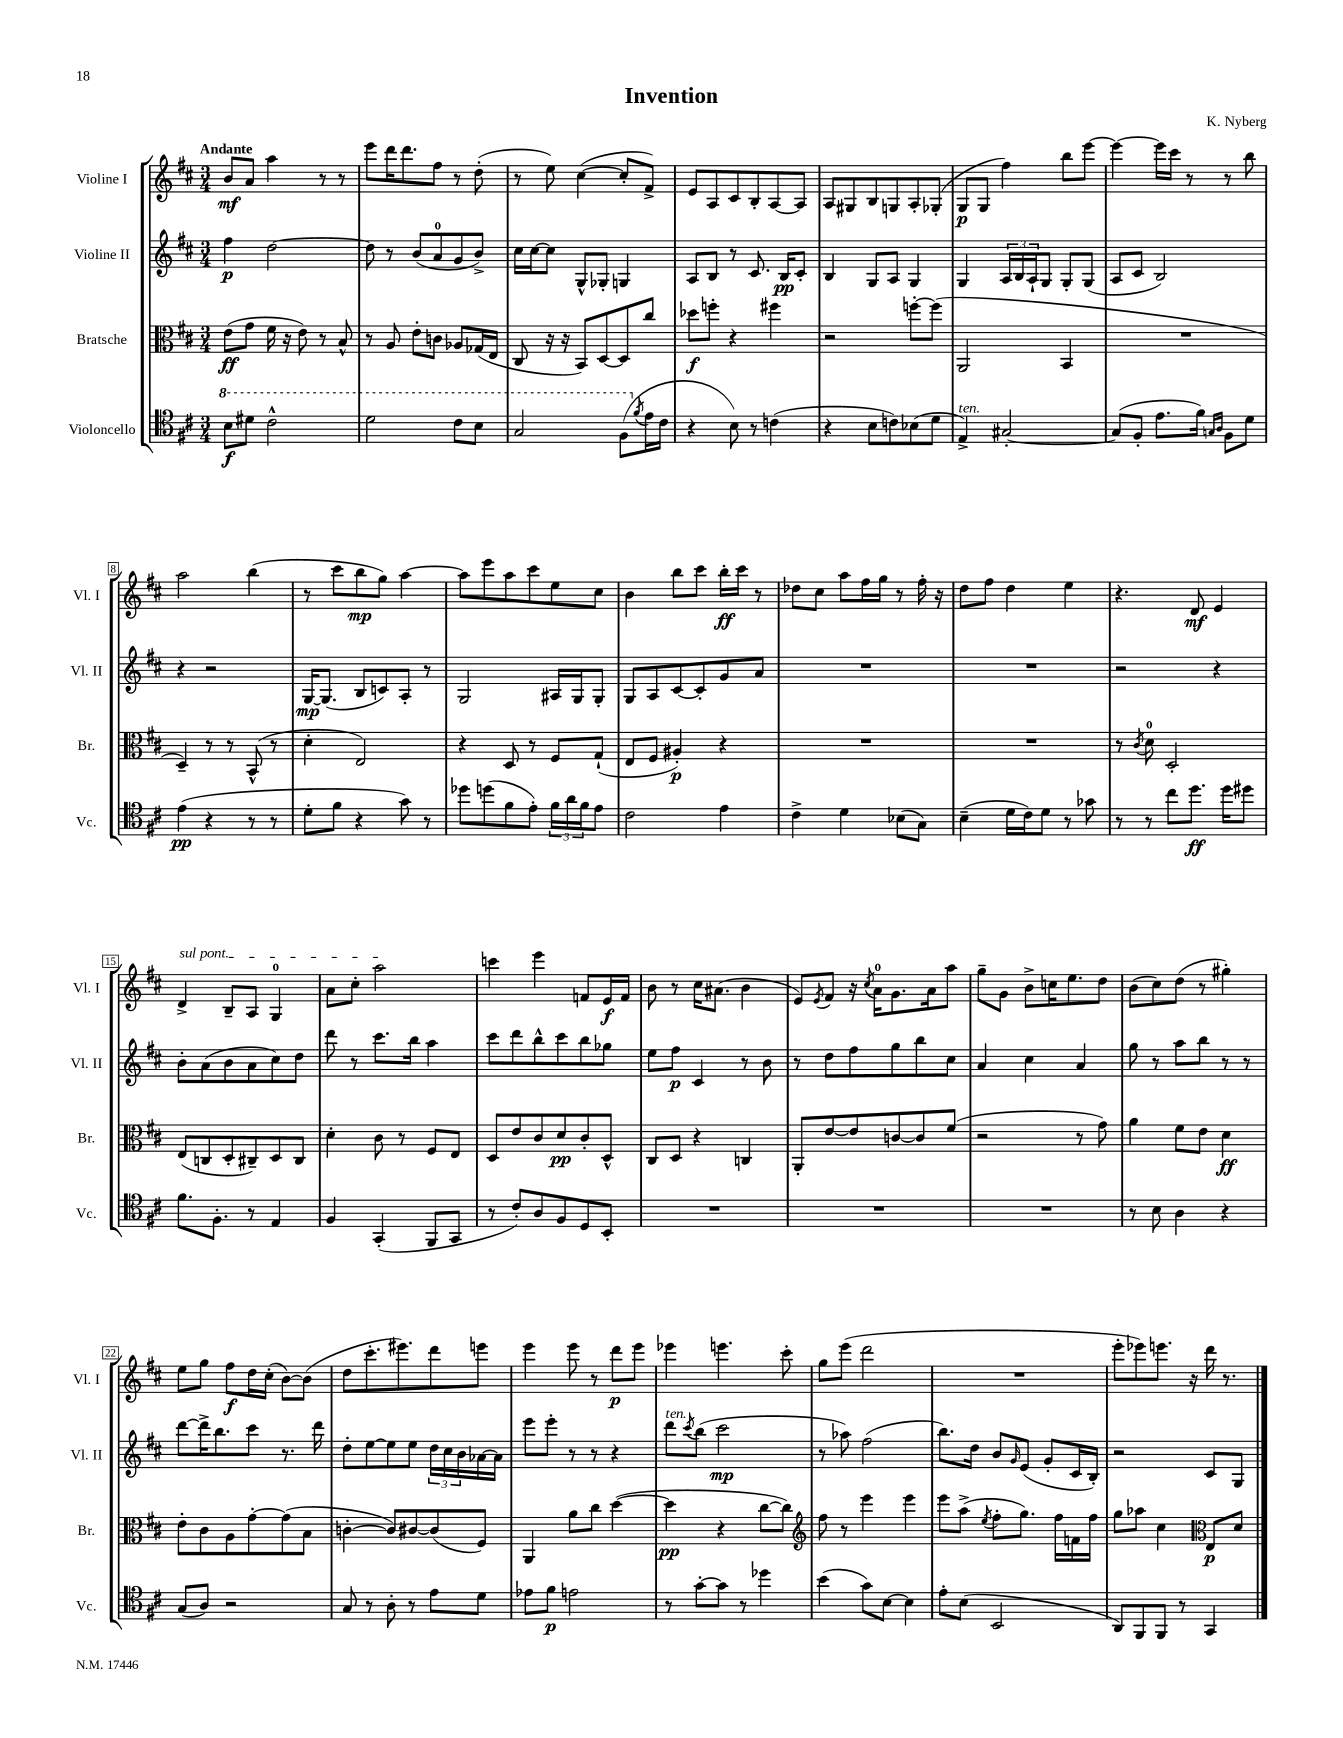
\header { title = "Invention" composer = "K. Nyberg" }
<<
\new StaffGroup <<
\new Staff = "s0" \with { instrumentName = "Violine I" shortInstrumentName = "Vl. I" } {
    \clef treble \key d \major \numericTimeSignature \time 3/4 \tempo "Andante"
    b'8\mf a'8 a''4 r8 r8 |
    e'''8 d'''16 d'''8. fis''8 r8 d''8-.( |
    r8 e''8) cis''4~( cis''8-. fis'8->) |
    e'8 a8 cis'8 b8-. a8~ a8 |
    a8 gis8 b8 g8 a8-. ges8-.( |
    g8\p g8 fis''4) b''8 e'''8~ |
    e'''4~ e'''16 cis'''16 r8 r8 b''8 |
    a''2 b''4( |
    r8 cis'''8 b''8\mp g''8) a''4~ |
    a''8 e'''8 a''8 cis'''8 e''8 cis''8 |
    b'4 b''8 cis'''8 b''16-.\ff cis'''16 r8 |
    des''8 cis''8 a''8 fis''16 g''16 r8 fis''16-. r16 |
    d''8 fis''8 d''4 e''4 |
    r4. d'8\mf e'4 |
    \once \override TextSpanner.bound-details.left.text = \markup { \italic "sul pont." } d'4->\startTextSpan b8-- a8 g4-0 |
    a'8 cis''8-. a''2\stopTextSpan |
    c'''4 e'''4 f'8 e'16\f f'16 |
    b'8 r8 cis''16 ais'8.( b'4 |
    e'8) \acciaccatura { e'8 } fis'8 r16 \acciaccatura { cis''8 } a'16-0 g'8. a'16 a''8 |
    g''8-- g'8 b'8-> c''16 e''8. d''8 |
    b'8( cis''8) d''8( r8 gis''4-.) |
    e''8 g''8 fis''8\f d''16 cis''16-.( b'8~) b'8( |
    d''8 cis'''8.-. eis'''8.) d'''8 e'''8 |
    e'''4 e'''8 r8 d'''8\p e'''8 |
    ees'''4 e'''4. cis'''8-. |
    g''8 e'''8( d'''2 |
    R2. |
    e'''8-. ees'''8) e'''8. r16 d'''16 r8. \bar "|." |
}
\new Staff = "s1" \with { instrumentName = "Violine II" shortInstrumentName = "Vl. II" } {
    \clef treble \key d \major \numericTimeSignature \time 3/4
    fis''4\p d''2~ |
    d''8 r8 b'8( a'8-0 g'8 b'8->) |
    cis''16 cis''16~ cis''8 g8-^ ges8-. g4 |
    a8 b8 r8 cis'8. b16\pp cis'8-. |
    b4 g8 a8 g4 |
    g4 \tuplet 3/2 { a16 b16 a16-! } g8 g8-. g8( |
    a8 cis'8 b2) |
    r4 r2 |
    g16~\mp g8.( b8 c'8) a8-. r8 |
    g2 ais16 g16 g8-. |
    g8 a8 cis'8~ cis'8-. g'8 a'8 |
    R2. |
    R2. |
    r2 r4 |
    b'8-. a'8( b'8 a'8 cis''8) d''8 |
    d'''8 r8 cis'''8. b''16 a''4 |
    cis'''8 d'''8 b''8-^ cis'''8 b''8 ges''8 |
    e''8 fis''8\p cis'4 r8 b'8 |
    r8 d''8 fis''8 g''8 b''8 cis''8 |
    a'4 cis''4 a'4 |
    g''8 r8 a''8 b''8 r8 r8 |
    d'''8~ d'''16-> b''8. cis'''8 r8. d'''16 |
    d''8-. e''8~ e''8 e''8 \tuplet 3/2 { d''16 cis''16 b'16 } aes'16~ aes'16 |
    e'''8 e'''8-. r8 r8 r4 |
    d'''8^\markup { \italic "ten." } \acciaccatura { cis'''8 } b''8( cis'''2\mp |
    r8 aes''8) fis''2( |
    b''8.) d''16 b'8 \grace { g'16 } e'8( g'8-. cis'16 b16-.) |
    r2 cis'8 g8 \bar "|." |
}
\new Staff = "s2" \with { instrumentName = "Bratsche" shortInstrumentName = "Br." } {
    \clef alto \key d \major \numericTimeSignature \time 3/4
    e'8\ff( g'8 fis'16 r16 e'8) r8 b8-^ |
    r8 a8 e'8-. c'8 aes8 ges16( e16 |
    cis8 r16 r16 b,8) d8~ d8 cis''8 |
    des''8\f f''8-. r4 fis''4 |
    r2 f''8~-. f''8( |
    a,2 b,4 |
    R2. |
    d4--) r8 r8 b,8-^( r8 |
    d'4-. e2) |
    r4 d8 r8 fis8 g8-!( |
    e8 fis8 ais4-.\p) r4 |
    R2. |
    R2. |
    r8 \acciaccatura { cis'8 } d'8-0 d2-. |
    e8( c8 d8-. cis8--) d8 cis8 |
    d'4-. cis'8 r8 fis8 e8 |
    d8 e'8 cis'8 d'8\pp cis'8-. d8-^ |
    cis8 d8 r4 c4 |
    a,8-. e'8~ e'8 c'8~ c'8 fis'8( |
    r2 r8 g'8) |
    a'4 fis'8 e'8 d'4\ff |
    e'8-. cis'8 a8 g'8~-. g'8( b8 |
    c'4~-. c'8) cis'8~ cis'8( fis8) |
    a,4 a'8 cis''8 d''4~( |
    d''4\pp r4 cis''8~ cis''8) |
    \clef treble fis''8 r8 e'''4 e'''4 |
    e'''8 a''8->( \acciaccatura { e''8 } fis''8-. g''8.) fis''16 f'16 fis''16 |
    g''8 aes''8 cis''4 \clef alto e8\p d'8 \bar "|." |
}
\new Staff = "s3" \with { instrumentName = "Violoncello" shortInstrumentName = "Vc." } {
    \clef tenor \key d \major \numericTimeSignature \time 3/4
    \ottava #1 b'8\f dis''8 cis''2-^ |
    d''2 cis''8 b'8 |
    g'2 fis'8( \ottava #0 \acciaccatura { fis'8 } e'16 cis'16 |
    r4 b8) r8 c'4( |
    r4 b8 c'8) bes8( d'8 |
    e4->^\markup { \italic "ten." }) gis2~-. |
    gis8( fis8-. e'8. fis'16) \grace { g16 a16 } fis8 d'8 |
    e'4\pp( r4 r8 r8 |
    d'8-. fis'8 r4 g'8) r8 |
    des''8 d''8( fis'8 e'8-.) \tuplet 3/2 { fis'16 a'16 fis'16 } e'8 |
    cis'2 e'4 |
    cis'4-> d'4 bes8( g8) |
    b4--( d'16 cis'16) d'8 r8 ges'8 |
    r8 r8 cis''8 d''8.\ff d''16 dis''8 |
    fis'8. fis8.-. r8 e4 |
    fis4 g,4-.( fis,8 g,8 |
    r8 cis'8-.) a8 fis8 d8 b,8-. |
    R2. |
    R2. |
    R2. |
    r8 b8 a4 r4 |
    g8( a8) r2 |
    g8 r8 a8-. r8 e'8 d'8 |
    ees'8 fis'8\p e'2 |
    r8 g'8~-. g'8 r8 des''4 |
    b'4( g'8) b8~ b4 |
    e'8-. b8( b,2 |
    a,8) fis,8 fis,8 r8 g,4 \bar "|." |
}
>>
>>
\layout { \context { \Score \override BarNumber.stencil = #(make-stencil-boxer 0.1 0.3 ly:text-interface::print) } }
